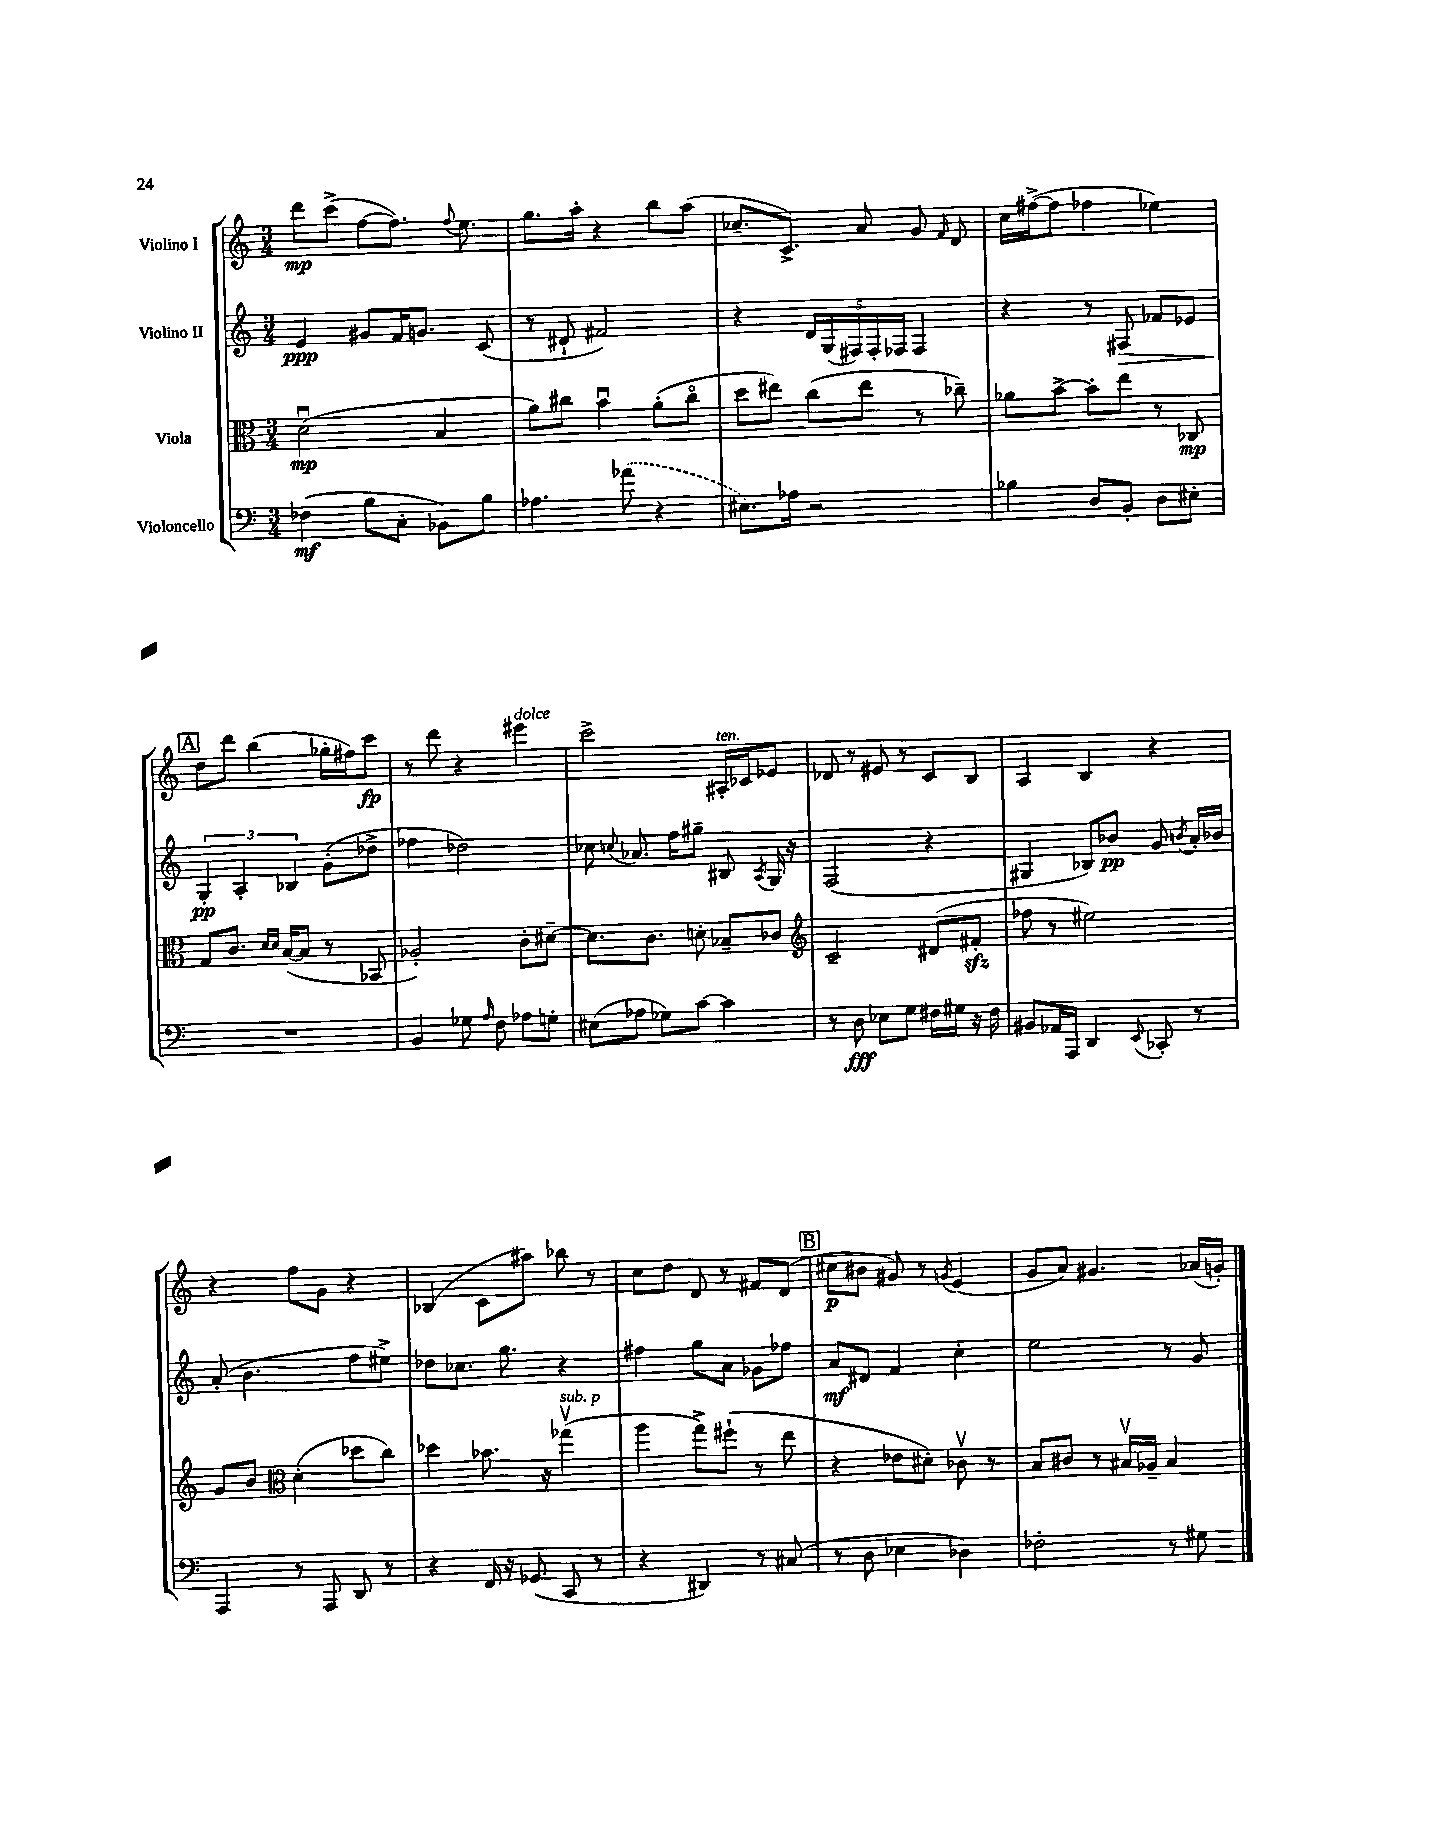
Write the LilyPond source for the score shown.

<<
\new StaffGroup <<
\new Staff = "s0" \with { instrumentName = "Violino I" } {
    \clef treble \key c \major \numericTimeSignature \time 3/4
    \autoBeamOff d'''8[\mp c'''8]->( f''8[~ f''8.]) \appoggiatura { f''8 } e''8. |
    g''8.[ a''16]-. r4 b''8[ a''8]( |
    ces''8.[-- c'8.]->) a'8 g'8 \grace { f'16 } d'8 |
    c''16[ fis''16~->( fis''8] fes''4 ees''4) |
    \mark \markup { \box "A" } d''8[ d'''8] b''4( ges''16[-. fis''16) c'''8]\fp |
    r8 d'''8 r4 eis'''4^\markup { \italic "dolce" } |
    c'''2-> ais16[-.^\markup { \italic "ten." } ces'16 ees'8] |
    des'8 r8 eis'8 r8 c'8[ b8] |
    a4 b4 r4 |
    r4 f''8[ g'8] r4 |
    bes4( c'8[ ais''8]) bes''8 r8 |
    c''8[ d''8] d'8 r8 fis'8[ d'8]( |
    \mark \markup { \box "B" } cis''8[\p bis'8] gis'8) r8 \acciaccatura { g'8 } e'4( |
    g'8[ a'8]) gis'4. aes'16[( g'16]-.) \bar "|." |
}
\new Staff = "s1" \with { instrumentName = "Violino II" } {
    \clef treble \key c \major \numericTimeSignature \time 3/4
    \autoBeamOff e'4\ppp gis'8[ f'16 g'8.] c'8( |
    r8 dis'8-! fis'2) |
    r4 \tuplet 5/4 { d'16[ g16( fis16) fis16-. fes16] } fes4 |
    r4 r8 fis8\> fes'8[ ees'8] |
    \mark \markup { \box "A" } \tuplet 3/2 { g4-.\pp\! a4-. bes4 } g'8[-.( des''8]-> |
    fes''4 des''2) |
    ces''8 \appoggiatura { c''8 } aes'8. f''16[ gis''8]-- bis8 \acciaccatura { a8 } g16 r16 |
    f2( r4 |
    gis4 bes8[) bes'8]\pp g'8 \acciaccatura { b'8 } a'16[-. bes'16] |
    a'8-.( b'4. f''8[ eis''8]->) |
    des''8[ ces''8.] g''8. r4 |
    fis''4 g''8[ a'8] ges'8[ fes''8] |
    \mark \markup { \box "B" } a'8[\mf dis'8] f'4 c''4-. |
    e''2 r8 g'8 \bar "|." |
}
\new Staff = "s2" \with { instrumentName = "Viola" } {
    \clef alto \key c \major \numericTimeSignature \time 3/4
    \autoBeamOff d'2\downbow\mp( b4 |
    a'8[) cis''8] b'4\downbow a'8[-.( cis''8]\flageolet |
    d''8[ eis''8]) c''8[( eis''8] r8 ces''8--) |
    aes'8[ b'8]~-> b'8[-. e''8] r8 ces8\mp |
    \mark \markup { \box "A" } g8[ c'8.] \grace { d'16[ d'16] } b16[~( b8] r8 bes,8 |
    aes2-.) c'8[-. dis'8]~-- |
    dis'8.[ c'8.] d'8-. bes8[-- ces'8] |
    \clef treble c'2-- dis'8[( fis'8]-.\sfz |
    fes''8 r8 eis''2) |
    g'8[ b'8] \clef alto d'4-.( des''8[ c''8]) |
    des''4 bes'8. r16 ges''4\upbow^\markup { \italic "sub. p" }( |
    a''4 g''8[->) fis''8]-!( r8 e''8 |
    \mark \markup { \box "B" } r4 ees'8[ dis'8]-.) ces'8\upbow r8 |
    b8[ cis'8] r8 bis16[\upbow aes16]-- bis4 \bar "|." |
}
\new Staff = "s3" \with { instrumentName = "Violoncello" } {
    \clef bass \key c \major \numericTimeSignature \time 3/4
    \autoBeamOff fes4\mf( b8[ c8]-. bes,8[) b8] |
    aes4. \once \slurDashed aes'8( r4 |
    eis8.[) aes16] r2 |
    bes4 d8[ b,8]-. d8[ eis8]-. |
    \mark \markup { \box "A" } R2. |
    b,4 ges8 \grace { a16 } f8 aes8[ g8]-. |
    eis8[( aes8] ges8[) c'8]~ c'4 |
    r8 d8\fff ees8[ g8] fis16[ gis16] r16 fis16 |
    bis,8[ aes,16 a,,16] d,4 \appoggiatura { e,8 } ces,8-. r8 |
    a,,4 r8 a,,8 d,8 r8 |
    r4 f,16 r16 ges,8( c,8 r8 |
    r4 dis,4) r8 cis8( |
    \mark \markup { \box "B" } r8 d8 ees4 des4) |
    fes2-. r8 gis8 \bar "|." |
}
>>
>>
\layout { \context { \Score \remove "Bar_number_engraver" } }
